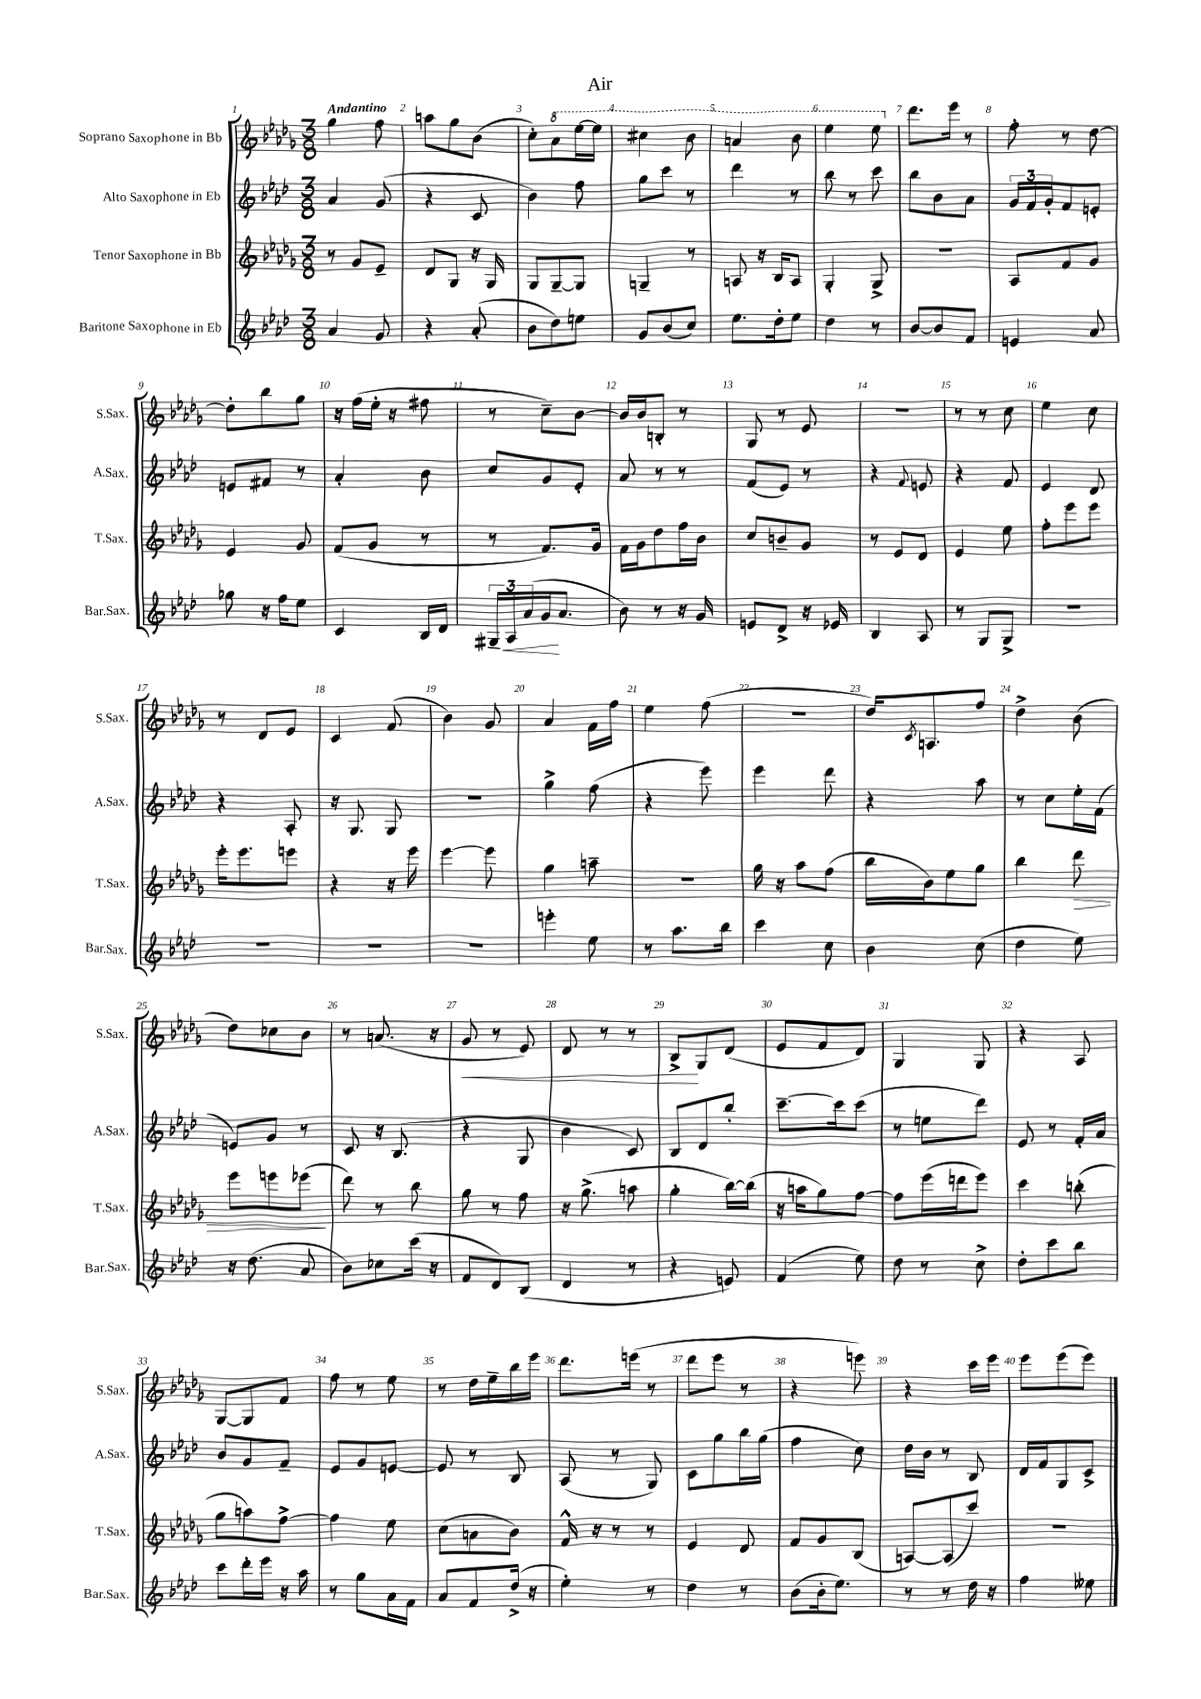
\header { title = "Air" }
<<
\new StaffGroup <<
\new Staff = "s0" \with { instrumentName = "Soprano Saxophone in Bb" shortInstrumentName = "S.Sax." } {
    \clef treble \key des \major \numericTimeSignature \time 3/8 \tempo "Andantino"
    ges''4 f''8 |
    a''8 ges''8 bes'8( |
    c''8-.) \ottava #1 aes''8 ees'''16~ ees'''16 |
    cis'''4 bes''8 |
    a''4 bes''8 |
    ees'''4 ees'''8 \ottava #0 |
    des'''8. ees'''16 r8 |
    f''8-. r8 des''8~ |
    des''8-. bes''8 ges''8 |
    r16 f''16( ees''16-. r16 fis''8 |
    r8 c''8--) bes'8~ |
    bes'16 bes'16 b8-. r8 |
    ges8 r8 ees'8 |
    R4. |
    r8 r8 c''8 |
    ees''4 c''8 |
    r8 des'8 ees'8 |
    c'4 f'8( |
    bes'4) ges'8 |
    aes'4 f'16 f''16 |
    ees''4 f''8( |
    R4. |
    des''16) \acciaccatura { c'8 } a8. f''8 |
    des''4-> bes'8( |
    des''8) ces''8 bes'8 |
    r8 a'8.( r16 |
    ges'8\< r8 ees'8) |
    des'8 r8 r8 |
    bes8->\! ges8 des'8( |
    ees'8 f'8 des'8) |
    ges4 ges8 |
    r4 aes8 |
    ges8~ ges8 f'8 |
    f''8 r8 ees''8 |
    r8 des''16 ees''16-- bes''16 ees'''16 |
    des'''8. e'''16( r8 |
    des'''8 ees'''8 r8 |
    r4 e'''8) |
    r4 c'''16 ees'''16 |
    ees'''8 ees'''8( ees'''8) \bar "|." |
}
\new Staff = "s1" \with { instrumentName = "Alto Saxophone in Eb" shortInstrumentName = "A.Sax." } {
    \clef treble \key aes \major \numericTimeSignature \time 3/8
    aes'4 g'8( |
    r4 c'8 |
    bes'4) f''8 |
    g''8 c'''8 r8 |
    des'''4 r8 |
    bes''8 r8 c'''8 |
    bes''8 bes'8 aes'8 |
    \tuplet 3/2 { g'16 f'16 g'16-. } f'8 e'8-. |
    e'8 fis'8 r8 |
    aes'4-. bes'8 |
    c''8 g'8 ees'8-. |
    aes'8 r8 r8 |
    f'8( ees'8) r8 |
    r4 \appoggiatura { f'8 } e'8 |
    r4 f'8 |
    ees'4 des'8 |
    r4 aes8-. |
    r16 g8. g8 |
    r4. |
    g''4-> f''8( |
    r4 ees'''8) |
    ees'''4 des'''8 |
    r4 aes''8 |
    r8 c''8 ees''16-. f'16( |
    e'8) g'8 r8 |
    c'8 r16 bes8.( |
    r4 g8 |
    bes'4 c'8) |
    bes8 des'8 bes''8-. |
    c'''8.~-- c'''16 c'''8( |
    r8 e''8 des'''8) |
    ees'8 r8 f'16-. aes'16 |
    bes'8 g'8 f'8-- |
    ees'8 g'8 e'8~ |
    e'8 r8 bes8 |
    aes8( r8 g8) |
    c'8 g''8 bes''16 g''16( |
    f''4 c''8) |
    des''16 bes'16 r8 bes8 |
    des'16 f'16 g8 c'8-> \bar "|." |
}
\new Staff = "s2" \with { instrumentName = "Tenor Saxophone in Bb" shortInstrumentName = "T.Sax." } {
    \clef treble \key des \major \numericTimeSignature \time 3/8
    r8 ges'8 ees'8-- |
    des'8 ges8 r16 ges16 |
    ges8 ges8~-- ges8 |
    g4-- r8 |
    a8 r16 bes16 a8 |
    ges4-. ges8-> |
    R4. |
    aes8 f'8 ges'8 |
    ees'4 ges'8 |
    f'8( ges'8 r8 |
    r8 f'8.) ges'16 |
    f'16 ges'16 des''8 f''16 bes'16 |
    c''8 b'8-- ges'8 |
    r8 ees'8 des'8 |
    ees'4 ees''8 |
    f''8-. ees'''8 ees'''8 |
    ees'''16-. ees'''8. e'''8 |
    r4 r16 ees'''16 |
    ees'''4~ ees'''8 |
    ges''4 a''8-- |
    R4. |
    ges''16 r16 aes''8 f''8( |
    bes''16 bes'16) ees''8 ges''8 |
    bes''4 des'''8\> |
    ees'''8 e'''8 ees'''8\!( |
    des'''8) r8 bes''8 |
    ges''8 r8 f''8 |
    r16 ges''8.->( a''8 |
    ges''4-. bes''16~) bes''16( |
    r16 a''16 ges''8) f''8~ |
    f''8 ees'''16( d'''16 ees'''8) |
    c'''4 b''8-.( |
    ges''8 a''8) f''8~-> |
    f''4 ees''8 |
    c''8( a'8 bes'8) |
    f'16-^ r16 r8 r8 |
    ees'4 des'8 |
    f'8 ges'8 bes8( |
    a8~) a8( c'''8) |
    R4. \bar "|." |
}
\new Staff = "s3" \with { instrumentName = "Baritone Saxophone in Eb" shortInstrumentName = "Bar.Sax." } {
    \clef treble \key aes \major \numericTimeSignature \time 3/8
    aes'4 g'8 |
    r4 aes'8-.( |
    bes'8 des''8) e''8 |
    g'8 bes'8( c''8) |
    ees''8. des''16-. ees''8 |
    des''4 r8 |
    bes'8~ bes'8 f'8 |
    e'4 aes'8 |
    ges''8 r16 f''16 ees''8 |
    c'4 bes16 des'16 |
    \tuplet 3/2 { gis16-- aes16\< aes'16( } g'16\! aes'8. |
    bes'8) r8 r16 g'16 |
    e'8 des'8-> r16 ees'16 |
    bes4 aes8 |
    r8 g8 g8-> |
    R4. |
    R4. |
    R4. |
    R4. |
    e'''4-. ees''8 |
    r8 aes''8. bes''16 |
    c'''4 c''8 |
    bes'4 c''8( |
    des''4 ees''8) |
    r16 des''8.( aes'8 |
    bes'8) ces''8 c'''16( r16 |
    f'8 des'8) bes8( |
    des'4 r8 |
    r4 e'8) |
    f'4( ees''8) |
    des''8 r8 c''8-> |
    des''8-. c'''8 bes''8 |
    c'''8 des'''16-. ees'''16 r16 aes''16 |
    r8 g''8 aes'16 f'16 |
    aes'8 f'8 des''16->( r16 |
    ees''4-.) r8 |
    des''4 r8 |
    bes'8( bes'16-. ees''8.) |
    r8 r8 des''16 r16 |
    f''4 eeses''8 \bar "|." |
}
>>
>>
\layout { \context { \Score \override BarNumber.break-visibility = ##(#f #t #t) barNumberVisibility = #all-bar-numbers-visible } }
